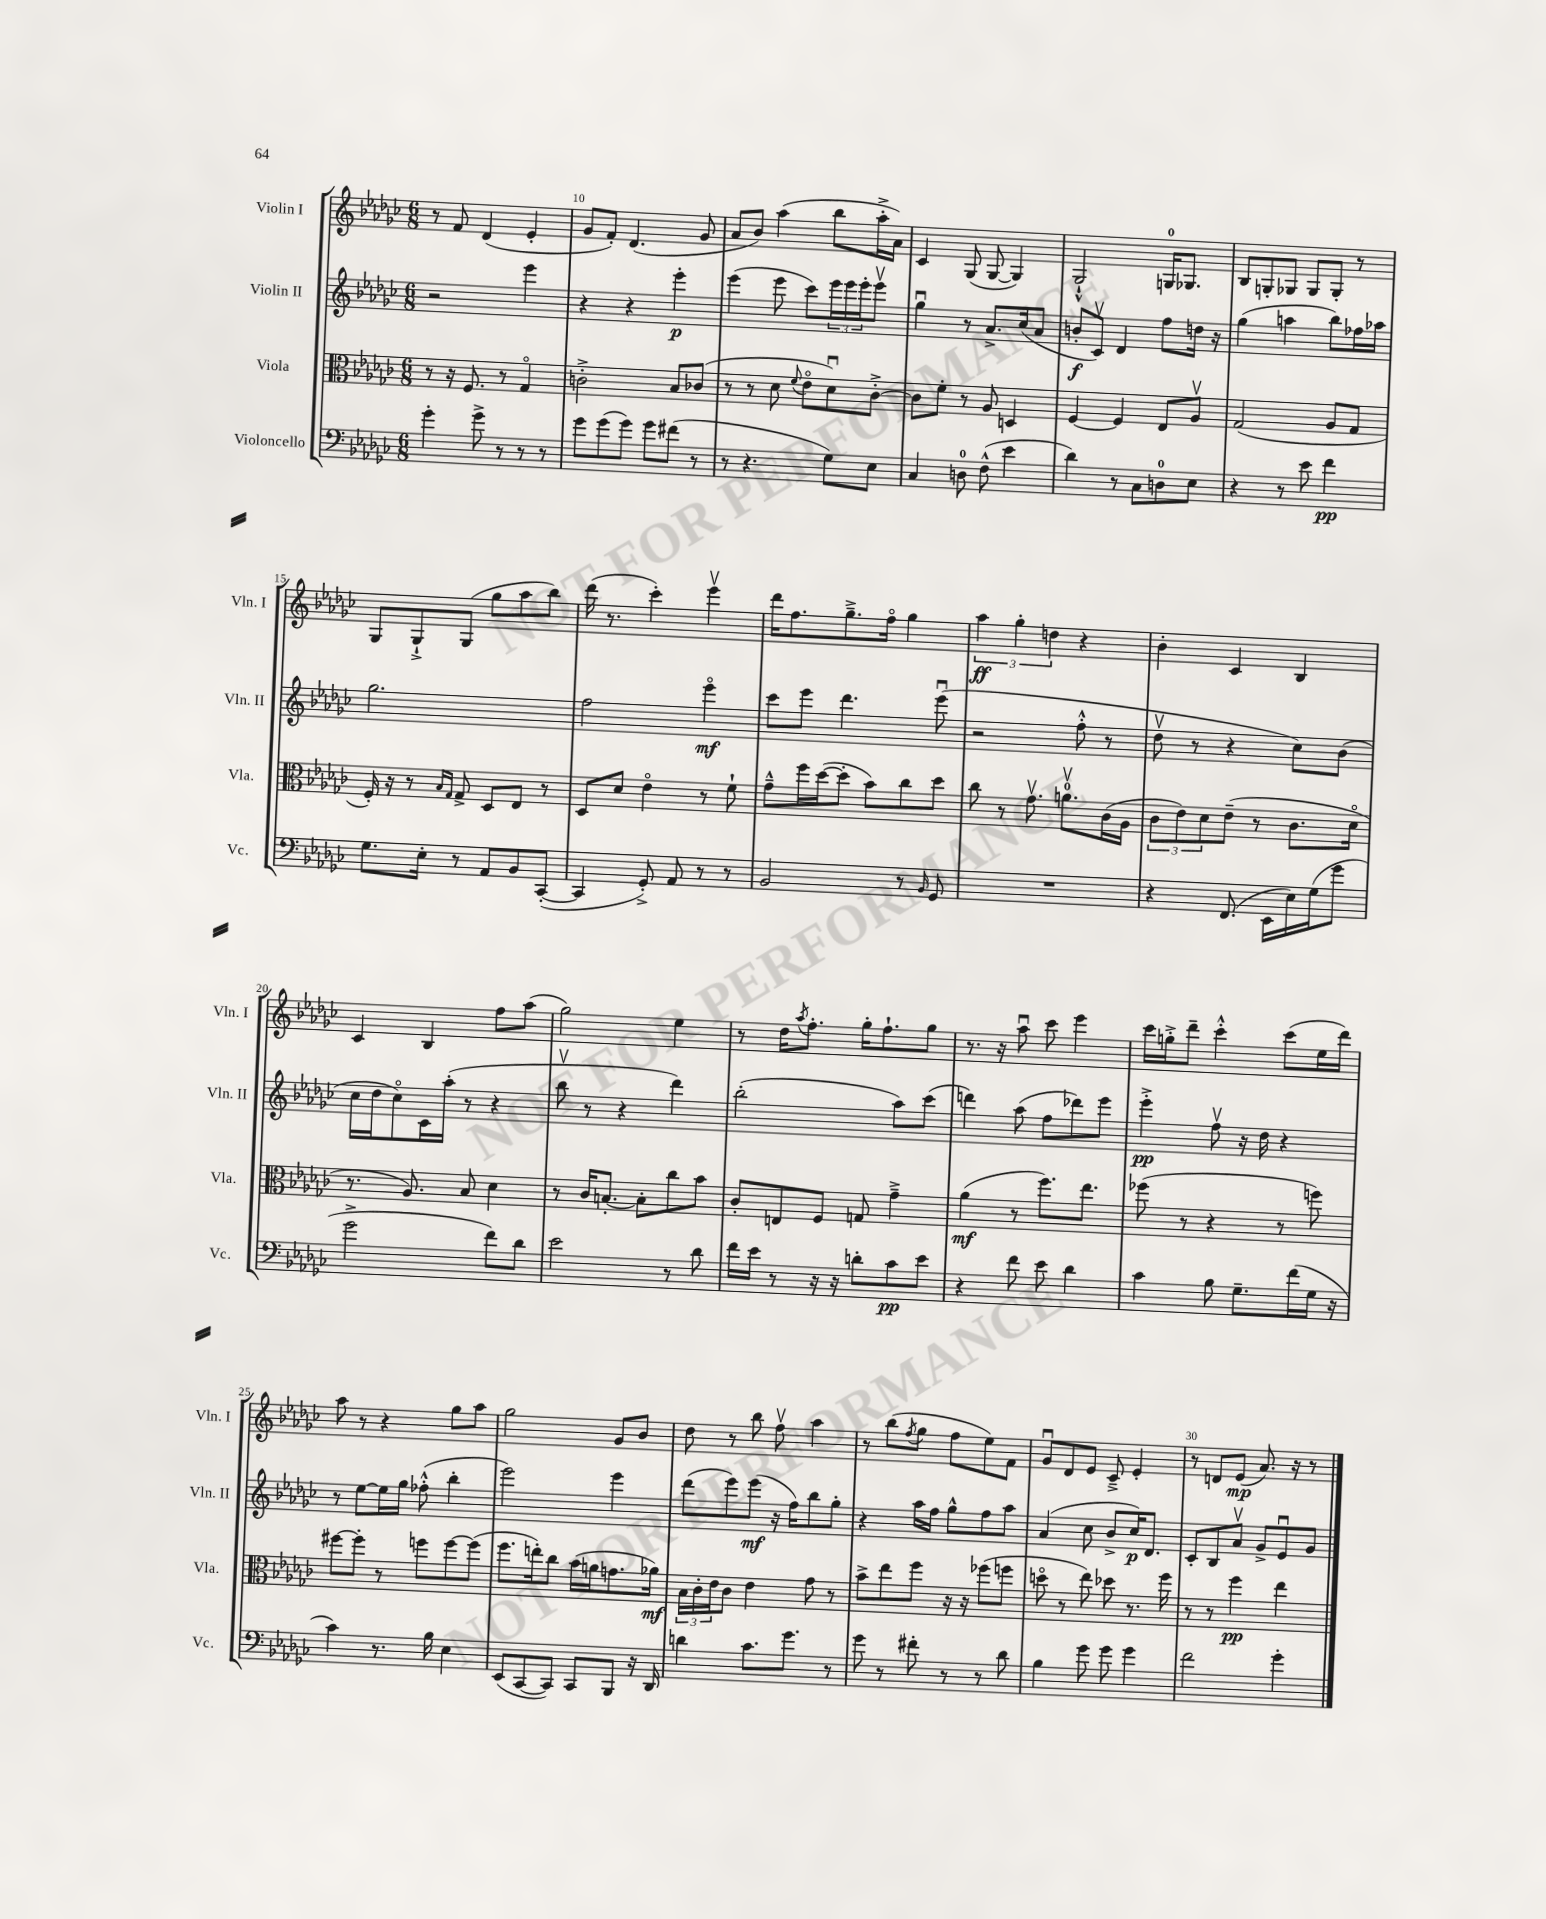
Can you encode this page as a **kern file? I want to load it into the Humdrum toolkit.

**kern	**kern	**kern	**kern
*staff4	*staff3	*staff2	*staff1
*clefF4	*clefC3	*clefG2	*clefG2
*k[b-e-a-d-g-c-]	*k[b-e-a-d-g-c-]	*k[b-e-a-d-g-c-]	*k[b-e-a-d-g-c-]
*M6/8	*M6/8	*M6/8	*M6/8
4g-'	8r	2r	8r
.	16r	.	8f
.	8.F	.	.
8g-^	.	.	(4d-
8r	8r	.	.
8r	4G-o	4eee-	4e-'
8r	.	.	.
=	=	=	=
8g-	2c'^	4r	8g-
(8g-	.	.	8f')
8g-)	.	4r	(4.d-
8g-	.	.	.
(8f#	8B-	4eee-'	.
8r	(8c-	.	8g-
=	=	=	=
8r	8r	(4eee-	8a-
4.r	8r	.	8b-)
.	8d-	8eee-	(4aa-
.	8qqf	.	.
.	8e-o	8ccc-)	.
8G-)	8d-u)	24eee-	8bb-
.	.	24eee-	.
.	.	24eee-'	.
8E-	[8c-'^	8eee-v	16aa-'^
.	.	.	16a-)
=	=	=	=
4C-	8c-]	4gg-u	4c-
.	8f'	.	.
8D	8r	8r	(8G-
(8F^^	8A-	8.a-^	[8G-
4e-	4D	.	4G-])
.	.	(16cc-	.
.	.	8a-	.
=	=	=	=
4d-)	[4F	8b'	2G-`^^
.	.	8c-v)	.
8r	4F]	4d-	.
8C-	.	.	.
8D	8E-	8ff	16G
.	.	.	8.G-
8E-	8A-v	16dd	.
.	.	16r	.
=	=	=	=
4r	(2G-	(4gg-	8B-
.	.	.	8G'
8r	.	4aa	8G-
8e-	.	.	8G-
4f	8A-	8bb-)	8G-'
.	8G-	16ff-	8r
.	.	16aa-	.
=	=	=	=
8.G-	16F')	2.gg-	8G-
.	16r	.	.
.	8r	.	8G-`^
16E-'	.	.	.
.	16qqB-	.	.
.	16qqG-	.	.
8r	8G-^	.	(8G-
8AA-	8D-	.	8gg-
8BB-	8E-	.	8aa-
([8CC-'	8r	.	8bb-)
=	=	=	=
4CC-]	8D-	2ff	(16ddd-
.	.	.	8.r
.	8d-	.	.
8GG-'^)	4e-o	.	4ccc-')
8AA-	.	.	.
8r	8r	4eee-o	4eee-v
8r	8f`	.	.
=	=	=	=
2BB-	8g-~^^	8ccc-	16ddd-
.	.	.	8.ff
.	16ff	8eee-	.
.	([16dd-	.	.
.	8dd-']	4.ddd-	8.gg-~^
.	8b-)	.	.
.	.	.	16ffo
8r	8cc-	.	4gg-
16qqBB-	.	.	.
8GG-	8dd-	(8eee-u	.
=	=	=	=
2.r	8cc-	2r	6aa-
.	8r	.	.
.	.	.	6gg-'
.	8.g-v	.	.
.	.	.	6dd
.	8.av	.	.
.	.	8ff'^^	4r
.	(16c-	8r	.
.	16A-	.	.
=	=	=	=
4r	12c-	8dd-v	4b-'
.	12e-)	.	.
.	.	8r	.
.	12d-	.	.
(8.FF	(8e-~	4r	4c-
.	8r	.	.
16EE-	.	.	.
16E-)	8.c-	8cc-)	4B-
(16G-	.	.	.
8g-	.	(8b-	.
.	16d-o	.	.
=	=	=	=
2g-^	8.r	16cc-	4c-
.	.	16dd-	.
.	.	8cc-o)	.
.	8.A-)	.	.
.	.	16c-	4B-
.	.	(16aa-'	.
.	8B-	8r	.
8f)	4d-	4r	8ff
8d-	.	.	(8aa-
=	=	=	=
2e-	8r	8bb-v	2gg-)
.	16c-	8r	.
.	[8.B'	.	.
.	.	4r	.
.	8B']	.	.
8r	8cc-	4ddd-)	4ee-
8d-	8b-	.	.
=	=	=	=
16f	8c-'	(2bb-'	8r
16e-	.	.	.
8r	8E	.	16dd-
.	.	.	8qaa-
.	.	.	8.ff'
16r	8F	.	.
16r	.	.	.
8d'	8G	.	16gg-'
.	.	.	8.ff`
8c-	4g-~^	8aa-)	.
8e-	.	(8ccc-	8gg-
=	=	=	=
4r	(4a-	4ddd)	8.r
.	.	.	16r
8f	8r	(8aa-	8aa-u
8e-	8.ff)	8ff	8ccc-
4d-	.	8ddd-)	4eee-
.	8.ee-	.	.
.	.	8eee-	.
=	=	=	=
4c-	(8ff-	4eee-'^	16ccc-
.	.	.	16gg'^
.	8r	.	8ddd-~
8B-	4r	8ffv	4ccc-'^^
8.G-~	.	16r	.
.	.	16dd-	.
.	8r	4r	(8ccc-
(16f	.	.	.
16G-	8ff)	.	16ee-
16r	.	.	16ddd-)
=	=	=	=
4c-)	[8ff#	8r	8aa-
.	8ff#']	[8ee-	8r
8.r	8r	16ee-]	4r
.	.	16gg-	.
.	8ff	(8ff-'^^	.
16B-	.	.	.
4E-	[8ff	4bb-'	8gg-
.	(8ff]	.	8aa-
=	=	=	=
(8EE-	8.ff	2eee-)	2gg-
[8CC-	.	.	.
.	16ee')	.	.
8CC-])	8cc-	.	.
8CC-	(16b-	.	.
.	16a	.	.
8BBB-	8.g	4eee-	8g-
16r	.	.	8b-
16DD-	16a-)	.	.
=	=	=	=
4d	24B-	(8ddd-	8dd-
.	24c-'	.	.
.	24e-	.	.
.	8c-	8eee-)	8r
8.c-	4e-	(8eee-	8bb-
.	.	16r	8ffv
8.g-	.	16ff)	.
.	8g-	8bb-	4aa-
8r	8r	8gg-'	.
=	=	=	=
8g-	8b-^	4r	8r
8r	8ee-	.	(8bb-
.	.	.	8qff
8f#'	8ff	16aa-	8gg-
.	.	16ff	.
8r	16r	8gg-^^	8ff
.	16r	.	.
8r	(8ff-	8ff	8ee-)
8d-	8ff	8aa-	8f
=	=	=	=
4B-	8ddo	(4a-	8g-u
.	8r	.	8d-
8g-	8ee-)	8cc-	8e-
8g-	8dd-	8b-^	8c-~^
4g-	8.r	16cc-)	4e-'
.	.	8.d-	.
.	16ff	.	.
=	=	=	=
2f	8r	8c-'	8r
.	8r	8B-	8d
.	4ff	8a-v	(8e-
.	.	8g-^	8.a-)
4g-'	4ee-	8e-u	.
.	.	.	16r
.	.	8g-	8r
==	==	==	==
*-	*-	*-	*-
